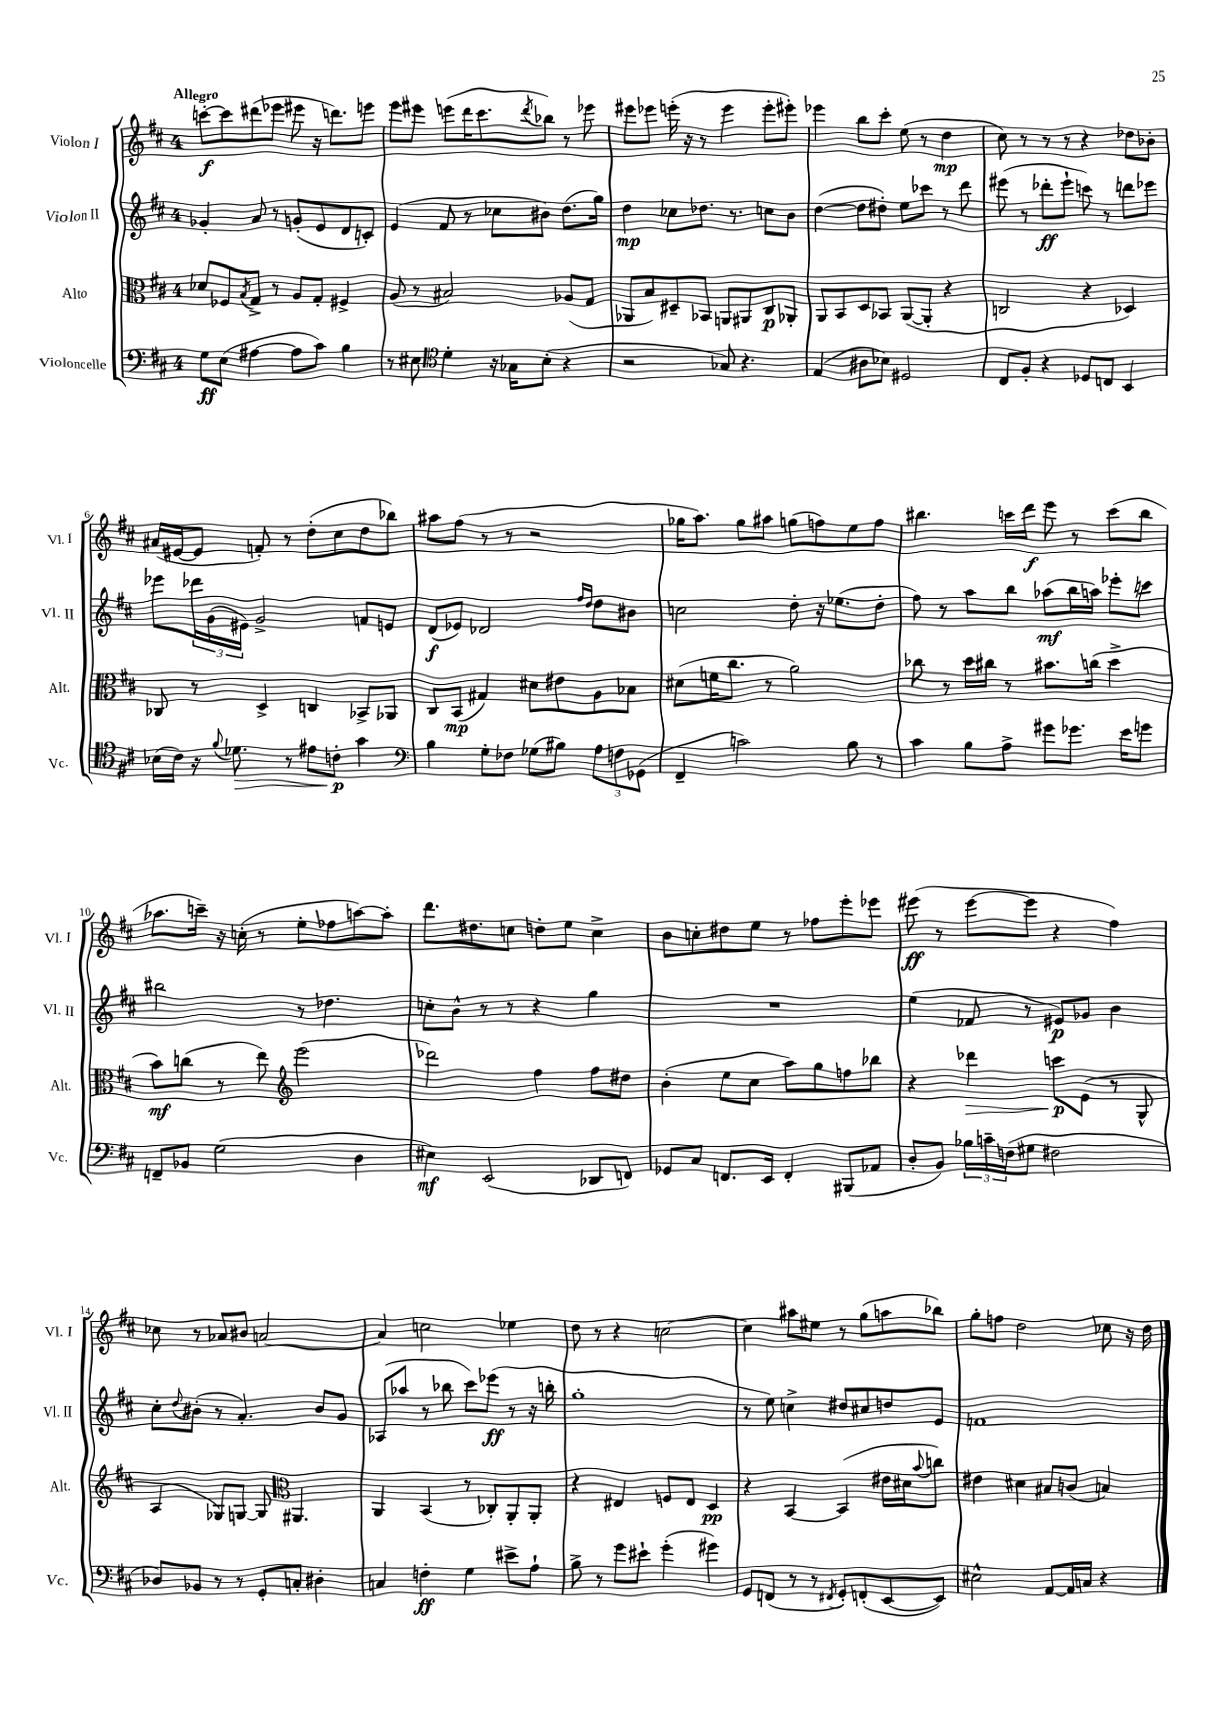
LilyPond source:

<<
\new StaffGroup <<
\new Staff = "s0" \with { instrumentName = "Violon I" shortInstrumentName = "Vl. I" } {
    \clef treble \key d \major \once \override Staff.TimeSignature.style = #'single-digit \time 4/4 \tempo "Allegro"
    c'''8~-.\f c'''8 dis'''8( ees'''8 eis'''8 r16 d'''8.) e'''8 |
    e'''8 eis'''8 e'''8( d'''16 cis'''8. \acciaccatura { d'''8 } bes''8) r8 ees'''8 |
    eis'''8 ees'''8 e'''16-.( r16 r8 e'''4 e'''8-. eis'''8-.) |
    ees'''4 b''8 cis'''8-. e''8( r8 d''4\mp |
    cis''8) r8 r8 r8 r4 des''8 bes'8-. |
    ais'16( eis'16~ eis'8 f'8-.) r8 d''8-.( cis''8 d''8 bes''8) |
    ais''8 fis''8( r8 r8 r2 |
    ges''16 a''8.) ges''8 ais''8 g''8( f''8) e''8 f''8 |
    bis''4. c'''16 d'''16\f e'''8 r8 c'''8( bis''8 |
    aes''8. c'''16--) r16 c''16-.( r8 e''8-. fes''8 a''8~) a''8-. |
    d'''8. dis''8. c''8 d''8-. e''8 c''4-> |
    b'8 c''8-. dis''8 e''8 r8 fes''8 e'''8-. ees'''8 |
    eis'''8\ff( r8 eis'''8~ eis'''8 r4 fis''4) |
    ces''8 r8 aes'8 bis'8 a'2~ |
    a'4 c''2 ees''4 |
    d''8 r8 r4 c''2~ |
    c''4 ais''8 eis''8 r8 g''8( a''8 bes''8) |
    g''8-. f''8 d''2 ces''8 r16 d''16 \bar "|." |
}
\new Staff = "s1" \with { instrumentName = "Violon II" shortInstrumentName = "Vl. II" } {
    \clef treble \key d \major \once \override Staff.TimeSignature.style = #'single-digit \time 4/4
    ges'4-. a'8 r8 g'8-.( e'8 d'8 c'8-.) |
    e'4( fis'8 r8 ces''8 bis'8) d''8.( g''16) |
    d''4\mp ces''8 des''8. r8. c''8 b'8 |
    d''4~( d''8 dis''8-.) e''8 ces'''8 r8 d'''8 |
    eis'''8( r8 des'''8-.\ff eis'''8-! c'''8) r8 d'''8 ees'''8 |
    ees'''8 \tuplet 3/2 { des'''16 g'16( eis'16) } g'2-> f'8 e'8 |
    d'8\f( ees'8) des'2 \grace { fis''16 d''16 } d''8 bis'8 |
    c''2 d''8-. r16 ees''8.( d''8-. |
    fis''8) r8 a''8 b''8 aes''8\mf( b''16 a''16) ees'''8-. c'''8 |
    bis''2 r8 des''4. |
    c''8-. b'8-^ r8 r8 r4 g''4 |
    R1 |
    e''4( fes'8 r8 eis'8\p) ges'8 b'4 |
    cis''8-. \appoggiatura { d''8 } bis'8-.( r8 a'4.-.) bis'8 g'8 |
    aes8( aes''8 r8 bes''8 cis'''8) ees'''8\ff( r8 r16 b''16-. |
    g''1-. |
    r8 e''8) c''4-> dis''8 cis''8 d''8 e'8 |
    f'1 \bar "|." |
}
\new Staff = "s2" \with { instrumentName = "Alto" shortInstrumentName = "Alt." } {
    \clef alto \key d \major \once \override Staff.TimeSignature.style = #'single-digit \time 4/4
    des'8 fes8 \acciaccatura { b8 } g8-> r8 a8 g8-. fis4-> |
    a8( r8 bis2) aes8( g8 |
    aes,8 b8) dis8-- bes,8 a,8 ais,8 cis8\p aes,8-. |
    a,8 b,8 d8 bes,8 a,8~( a,8-. r4 |
    c2 r4 des4) |
    ces8 r8 d4-> c4 bes,8-> aes,8 |
    cis8 b,8\mp( gis4) dis'8 eis'8 a8 bes8 |
    dis'8( f'16 cis''8. r8 a'2) |
    ces''8 r8 d''16 cis''16 r8 bis'8. c''16( d''4-> |
    b'8\mf) c''8( r8 e''8) \clef treble e'''2( |
    des'''2) fis''4 fis''8 dis''8 |
    b'4-.( e''8 cis''8 a''8) g''8 f''8 bes''8 |
    r4 des'''4\> c'''8\p\! e'8( r8 g8-^ |
    a4 ges8) g8~ g8 \clef alto ais,4. |
    a,4 b,4( r8 ces8-.) a,8-. a,8-. |
    r4 eis4 f8 eis8 d4\pp |
    r4 b,4~ b,4( eis'16 dis'16 \appoggiatura { b'8 } c''8) |
    eis'4 dis'4 bis8 c'8( b4) \bar "|." |
}
\new Staff = "s3" \with { instrumentName = "Violoncelle" shortInstrumentName = "Vc." } {
    \clef bass \key d \major \once \override Staff.TimeSignature.style = #'single-digit \time 4/4
    g8\ff e8( ais4~ ais8 cis'8) b4 |
    r8 eis8 \clef tenor d'4-. r16 ges16 b8-.( r4 |
    r2 ges8) r4. |
    e4( ais8 bes8) dis2 |
    cis8 fis8-. r4 des8 c8 b,4 |
    bes16( cis'16) r16 \appoggiatura { fis'8 } des'8.\> r8 eis'8 c'8-.\p\! g'4 |
    \clef bass b4 g8-. fes8 ges8( bis8) \tuplet 3/2 { a8 f8 ges,8( } |
    fis,4-- c'2) b8 r8 |
    cis'4 b8 a8-> gis'8 ges'8. e'16 g'8 |
    f,8-- bes,8 g2( d4 |
    eis4\mf) e,2( des,8 f,8) |
    ges,8 cis8 f,8. e,16 f,4-. bis,,8( aes,8 |
    d8-. b,8) \tuplet 3/2 { bes16 c'16-- f16( } gis8 fis2 |
    des8) bes,8 r8 r8 g,8-. c8-. dis4-. |
    c4 f4-.\ff g4 eis'8-> a8-! |
    b8-> r8 g'8 eis'8-! g'4-.( gis'4) |
    g,8 f,8( r8 r8 \acciaccatura { fis,8 } g,8-.) f,8-.( e,8~ e,8) |
    eis2-^ a,8~ a,16 c16 r4 \bar "|." |
}
>>
>>
